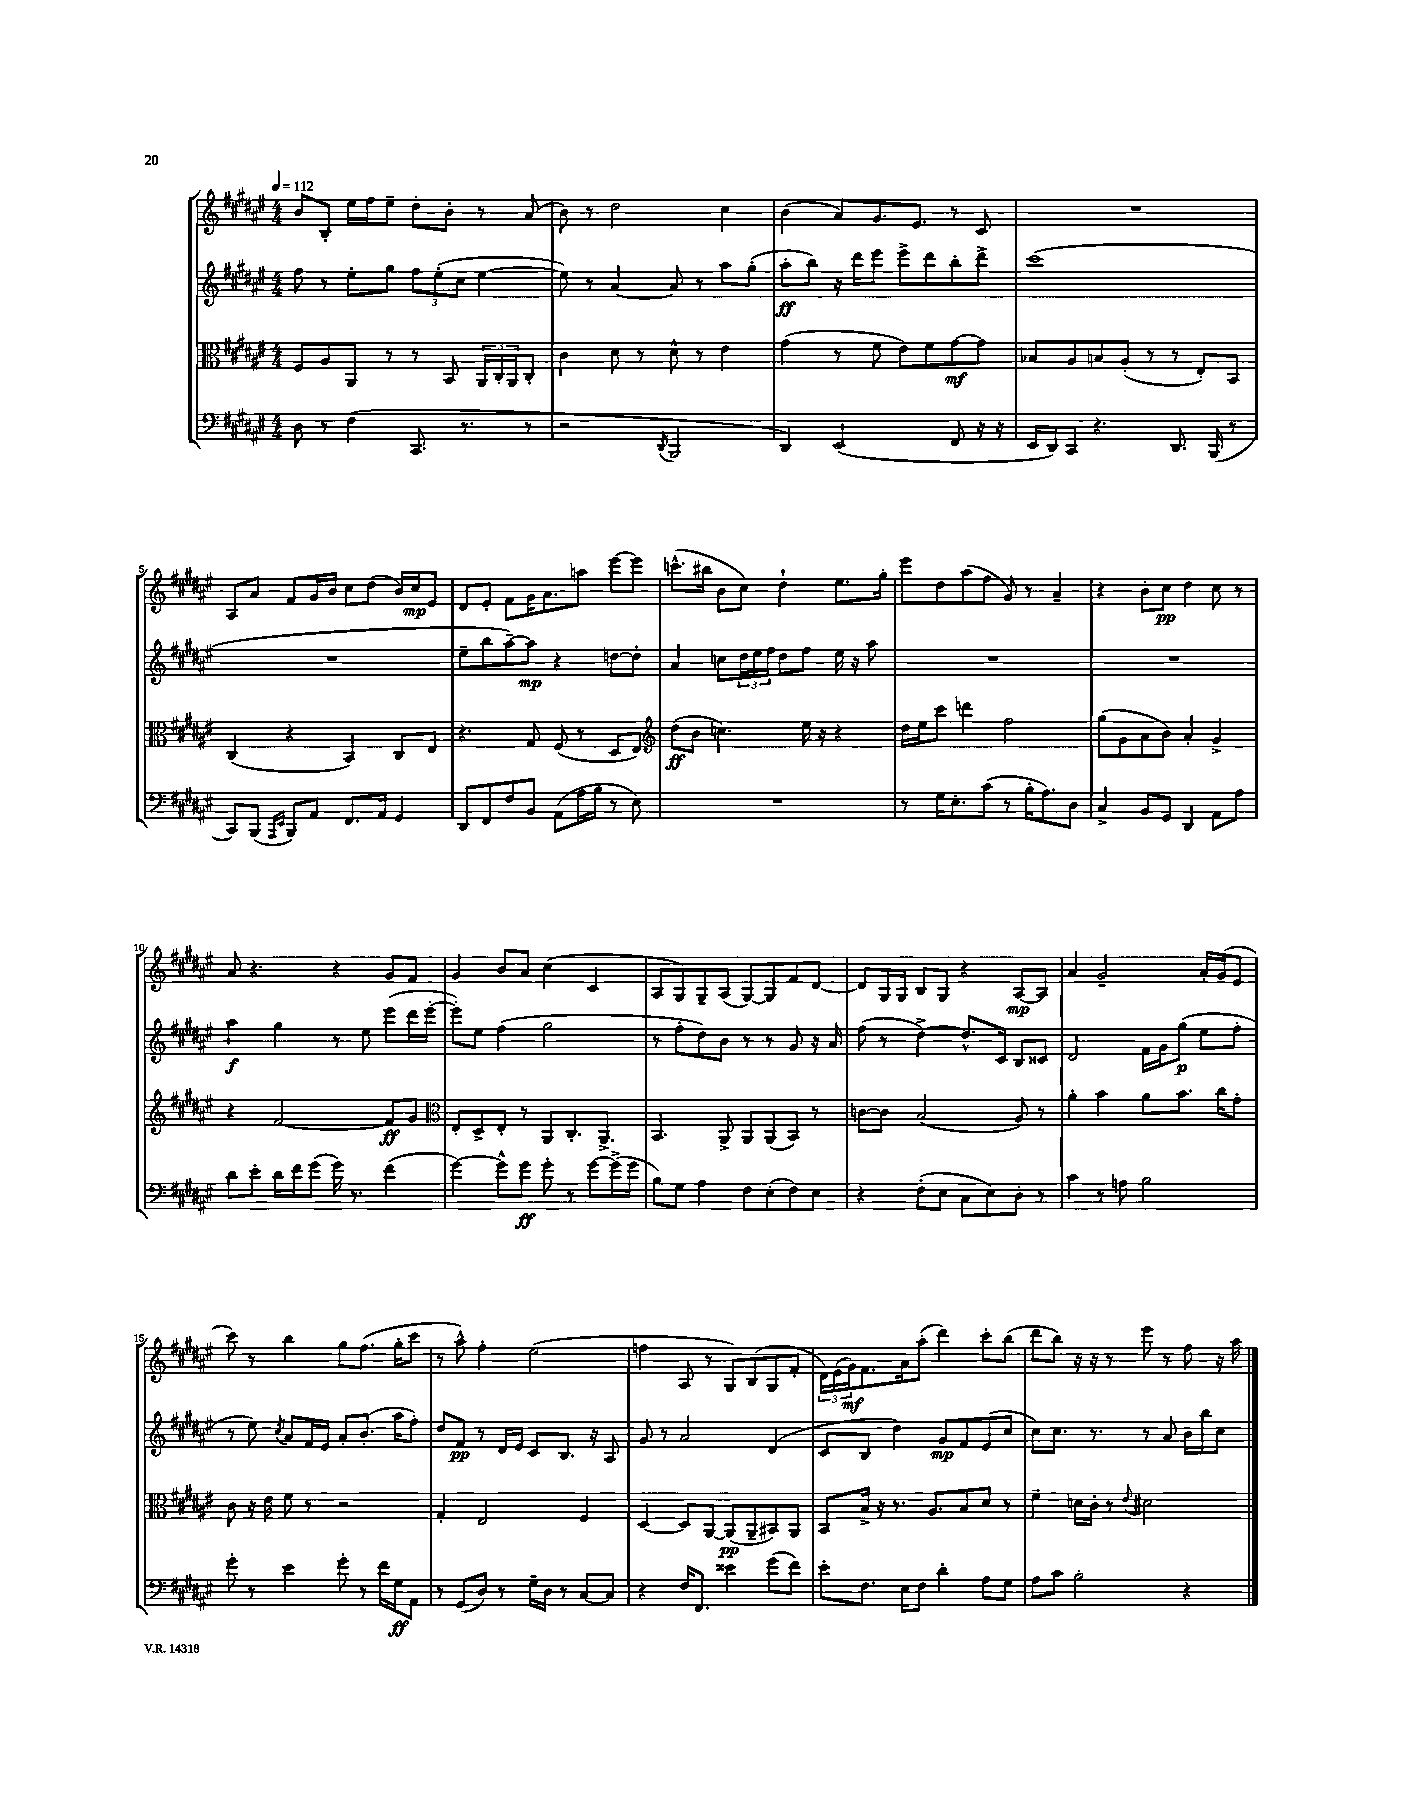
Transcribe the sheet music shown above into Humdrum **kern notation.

**kern	**kern	**kern	**kern
*staff4	*staff3	*staff2	*staff1
*clefF4	*clefC3	*clefG2	*clefG2
*k[f#c#g#d#a#e#]	*k[f#c#g#d#a#e#]	*k[f#c#g#d#a#e#]	*k[f#c#g#d#a#e#]
*M4/4	*M4/4	*M4/4	*M4/4
*MM112	*MM112	*MM112	*MM112
8D#\	8F#/L	8ff#\	8b/L
8r	8A#/	8r	8B'/J
(4F#\	8AA#/J	8ee#'\L	16ee#\LL
.	.	.	16ff#\J
.	8r	8gg#\J	8ee#~\J
8.CC#/	8r	12ff#\L	8dd#'\L
.	.	(12ee#'\	.
.	8BB/	.	8b'\J
.	.	12cc#\J	.
8.r	.	.	.
.	24AA#/LL	[4ee#\	8r
.	24C#'/	.	.
.	24AA#/J	.	.
8r	8C#'/J	.	(8a#/
=	=	=	=
2r	4c#\	8ee#\])	8b\)
.	.	8r	8r
.	8d#\	[4a#/	2dd#\
.	8r	.	.
8qDD#/	.	.	.
2BBB/	8d#^^\	8a#/]	.
.	8r	8r	.
.	4e#\	8aa#\L	4cc#\
.	.	(8gg#'\J	.
=	=	=	=
4DD#/)	(4g#\	8aa#'\L	(4b\
.	.	8bb\J)	.
(2EE#/	8r	16r	8a#/L)
.	.	16ddd#\LK	.
.	8f#\	8eee#\J	8.g#/
.	8e#\L)	8eee#^\L	.
.	.	.	8.e#/J
.	8f#\	8ddd#\	.
8FF#/	[8g#\	8bb'\	8r
16r	8g#\]J	8ddd#^\J	8c#/
16r	.	.	.
=	=	=	=
16EE#/LL	8B-/L	(1ccc#	1r
16DD#/J)	.	.	.
8CC#/J	8A#/	.	.
4.r	8B/	.	.
.	(8A#'/J	.	.
.	8r	.	.
8.DD#/	8r	.	.
.	8E#'/L)	.	.
(16BBB/	.	.	.
8r	8BB/J	.	.
=	=	=	=
8CC#/L)	(4C#/	1r	8A#/L
(8BBB/J	.	.	8a#/J
16qqAAA#/LL	.	.	.
16qqEE#/JJ	.	.	.
8BBB/L)	4r	.	8f#/L
8AA#/J	.	.	16g#/L
.	.	.	16b/JJ
8.FF#/L	4BB/)	.	8cc#\L
.	.	.	(8dd#\J
16AA#/Jk	.	.	.
4GG#/	8C#/L	.	16b/LL)
.	.	.	16cc#/J
.	8E#/J	.	8e#/J
=	=	=	=
8DD#/L	4.r	8ee#~\L	8d#/L
8FF#/	.	8bb\	8e#'/J
8F#/	.	[8aa#~\)	8f#\L
8BB/J	8G#/	8aa#\]J	16g#\K
.	.	.	8.a#\
(8AA#\L	(8F#/	4r	.
16A#\L	8r	.	8aa\J
16B\JJ	.	.	.
8r	8D#/L	[8dd\L	[8eee#\L
8E#\)	8E#/J)	8dd'\]J	8eee#\]J
=	=	=	=
*	*clefG2	*	*
1r	(8dd#\L	4a#/	(8.ccc^^\L
.	8b\J	.	.
.	.	.	16bb#\Jk
.	4.cc\)	8cc\L	8b\L
.	.	24dd#\L	8cc#\J)
.	.	24ee#\	.
.	.	24ff#\JJ	.
.	.	8dd#\L	4dd#`\
.	16ee#\	8ff#\J	.
.	16r	.	.
.	4r	16ee#\	8.ee#\L
.	.	16r	.
.	.	8aa#\	.
.	.	.	16gg#'\Jk
=	=	=	=
8r	16dd#\LL	1r	8eee#\L
.	16ee#\J	.	.
16G#\LK	8ccc#\J	.	8dd#\
8.E#'\	.	.	.
.	4ddd\	.	(8aa#\
(8c#\J	.	.	8ff#\J
8r	2ff#\	.	8g#/)
16B'\LK	.	.	8r
8.A#\)	.	.	.
.	.	.	4a#~/
8D#\J	.	.	.
=	=	=	=
4C#^/	(8gg#\L	1r	4r
.	8g#\	.	.
8BB/L	8a#\	.	8b'\L
8GG#/J	8b\J)	.	8cc#\J
4DD#/	4a#'/	.	4dd#\
8AA#\L	4g#^/	.	8cc#\
8A#\J	.	.	8r
=	=	=	=
8d#\L	4r	4aa#\	8a#/
8e#'\J	.	.	4.r
16d#\LL	[2f#/	4gg#\	.
16f#\J	.	.	.
(8g#\J	.	.	.
16g#\)	.	8r	4r
8.r	.	.	.
.	.	8ee#\	.
(4f#\	8f#/]L	(8eee#\L	8g#/L
.	8g#/J	16ddd#\L	8f#/J
.	.	[16eee#'\JJ	.
=	=	=	=
*	*clefC3	*	*
[4g#\)	8E#'/L	8eee#'\]L)	4g#/
.	8D#^/	8ee#\J	.
8g#^^\]L	8E#'/J	(4ff#\	8b/L
8g#\J	8r	.	8a#/J
8g#'\	8AA#/L	2gg#\	(4cc#\
8r	8.C#'/	.	.
[8g#\L	.	.	4c#/
.	8.AA#^/J	.	.
(16g#^\]L	.	.	.
16g#\JJ	.	.	.
=	=	=	=
8B\L)	4.BB/	8r	8A#/L
8G#\J	.	8ff#'\L	8G#/)
4A#\	.	8dd#\)	8G#~/
.	8AA#^/	8b\J	(8A#/J
8F#\L	8AA#/L	8r	[8G#/L)
(8E#'\	(8AA#/	8r	8G#/]
8F#\)	8BB/J)	8g#/	8f#/
8E#\J	8r	16r	[8d#/J
.	.	16a#/	.
=	=	=	=
4r	[8c\L	(8ff#\	8d#/]L
.	8c\]J	8r	16G#/L
.	.	.	16G#/JJ
(8F#'\L	(2B/	[4dd#^\)	8B/L
8E#\J	.	.	8G#/J
8C#\L	.	8.dd#^^/]L	4r
8E#\)	.	.	.
.	.	16c#/Jk	.
8D#'\J	8A#/)	8B/L	[8A#/L
8r	8r	8c##/J	8A#/]J
=	=	=	=
4c#\	4a#'\	2d#/	4a#/
8r	4b\	.	2g#~/
8A\	.	.	.
2B\	8a#\L	16f#\LL	.
.	.	16g#\J	.
.	8.b\J	(8gg#\J	.
.	.	8ee#\L	16a#'/LL
.	16cc#\LK	.	(16g#/J
.	8g#'\J	8ff#'\J	8e#/J
=	=	=	=
8g#'\	8c#\	8r	8ccc#\)
8r	16r	8ee#\)	8r
.	16e#\	.	.
.	.	8qcc#/	.
4e#\	8f#\	8a#/L	4bb\
.	8r	16f#/L	.
.	.	16e#/JJ	.
8g#'\	2r	8a#'/L	8gg#\L
8r	.	(8.b'/J	(8.ff#\J
16f#\LL	.	.	.
16G#\J	.	16aa#\LK	16gg#'\LK
8AA#\J	.	8ff#'\J)	8ccc#\J
=	=	=	=
8r	4G#'/	8dd#/L	8r
(8GG#/L	.	8f#/J	8aa#^^\)
8D#/J)	2E#/	8r	4ff#'\
8r	.	16d#/LL	.
.	.	16e#/JJ	.
16G#~\LL	.	8c#/L	(2ee#\
16D#\JJ	.	.	.
8r	.	8.B/J	.
[8C#/L	4F#/	.	.
.	.	16r	.
8C#/]J	.	8A#/	.
=	=	=	=
4r	[4D#/	8g#/	4ff\
.	.	8r	.
16F#/LK	8D#/]L	2a#/	8A#/
8.FF#/J	.	.	.
.	[8AA#/J	.	8r
4e##\	(8AA#/]L	.	8G#/L)
.	8AA#~/	.	(8B/
(8g#\L	8BB#/)	(4d#/	8G#/
8f#\J)	8AA#/J	.	8f#'/J
=	=	=	=
8e#'\L	8BB/L	8c#/L	24d#\LL)
.	.	.	(24e#\
.	.	.	24g#\J)
8.F#\J	16B^/Jk	8B/J	8.f#\
.	16r	.	.
.	8.r	4dd#\)	.
16E#\LK	.	.	16a#\k
8F#\J	.	.	(8aa#'\J
.	8.A#/L	.	.
4d#'\	.	8g#/L	4ddd#\)
.	8B/	8f#/	.
8A#\L	8d#/J	(8e#/	8ccc#'\L
8G#\J	8r	8cc#/J	(8bb\J
=	=	=	=
8A#\L	4f#~\	8cc#\L)	8ddd#\L
8c#\J	.	8.cc#\J	8bb\J)
2B'\	16d\LL	.	16r
.	16c#'\JJ	8.r	16r
.	8r	.	8r
.	8qqe#/	.	.
.	2d#\	8r	8eee#\
.	.	8a#/	8r
4r	.	16b\LL	8ff#\
.	.	16bb\J	.
.	.	8cc#\J	16r
.	.	.	16aa#\
==	==	==	==
*-	*-	*-	*-
